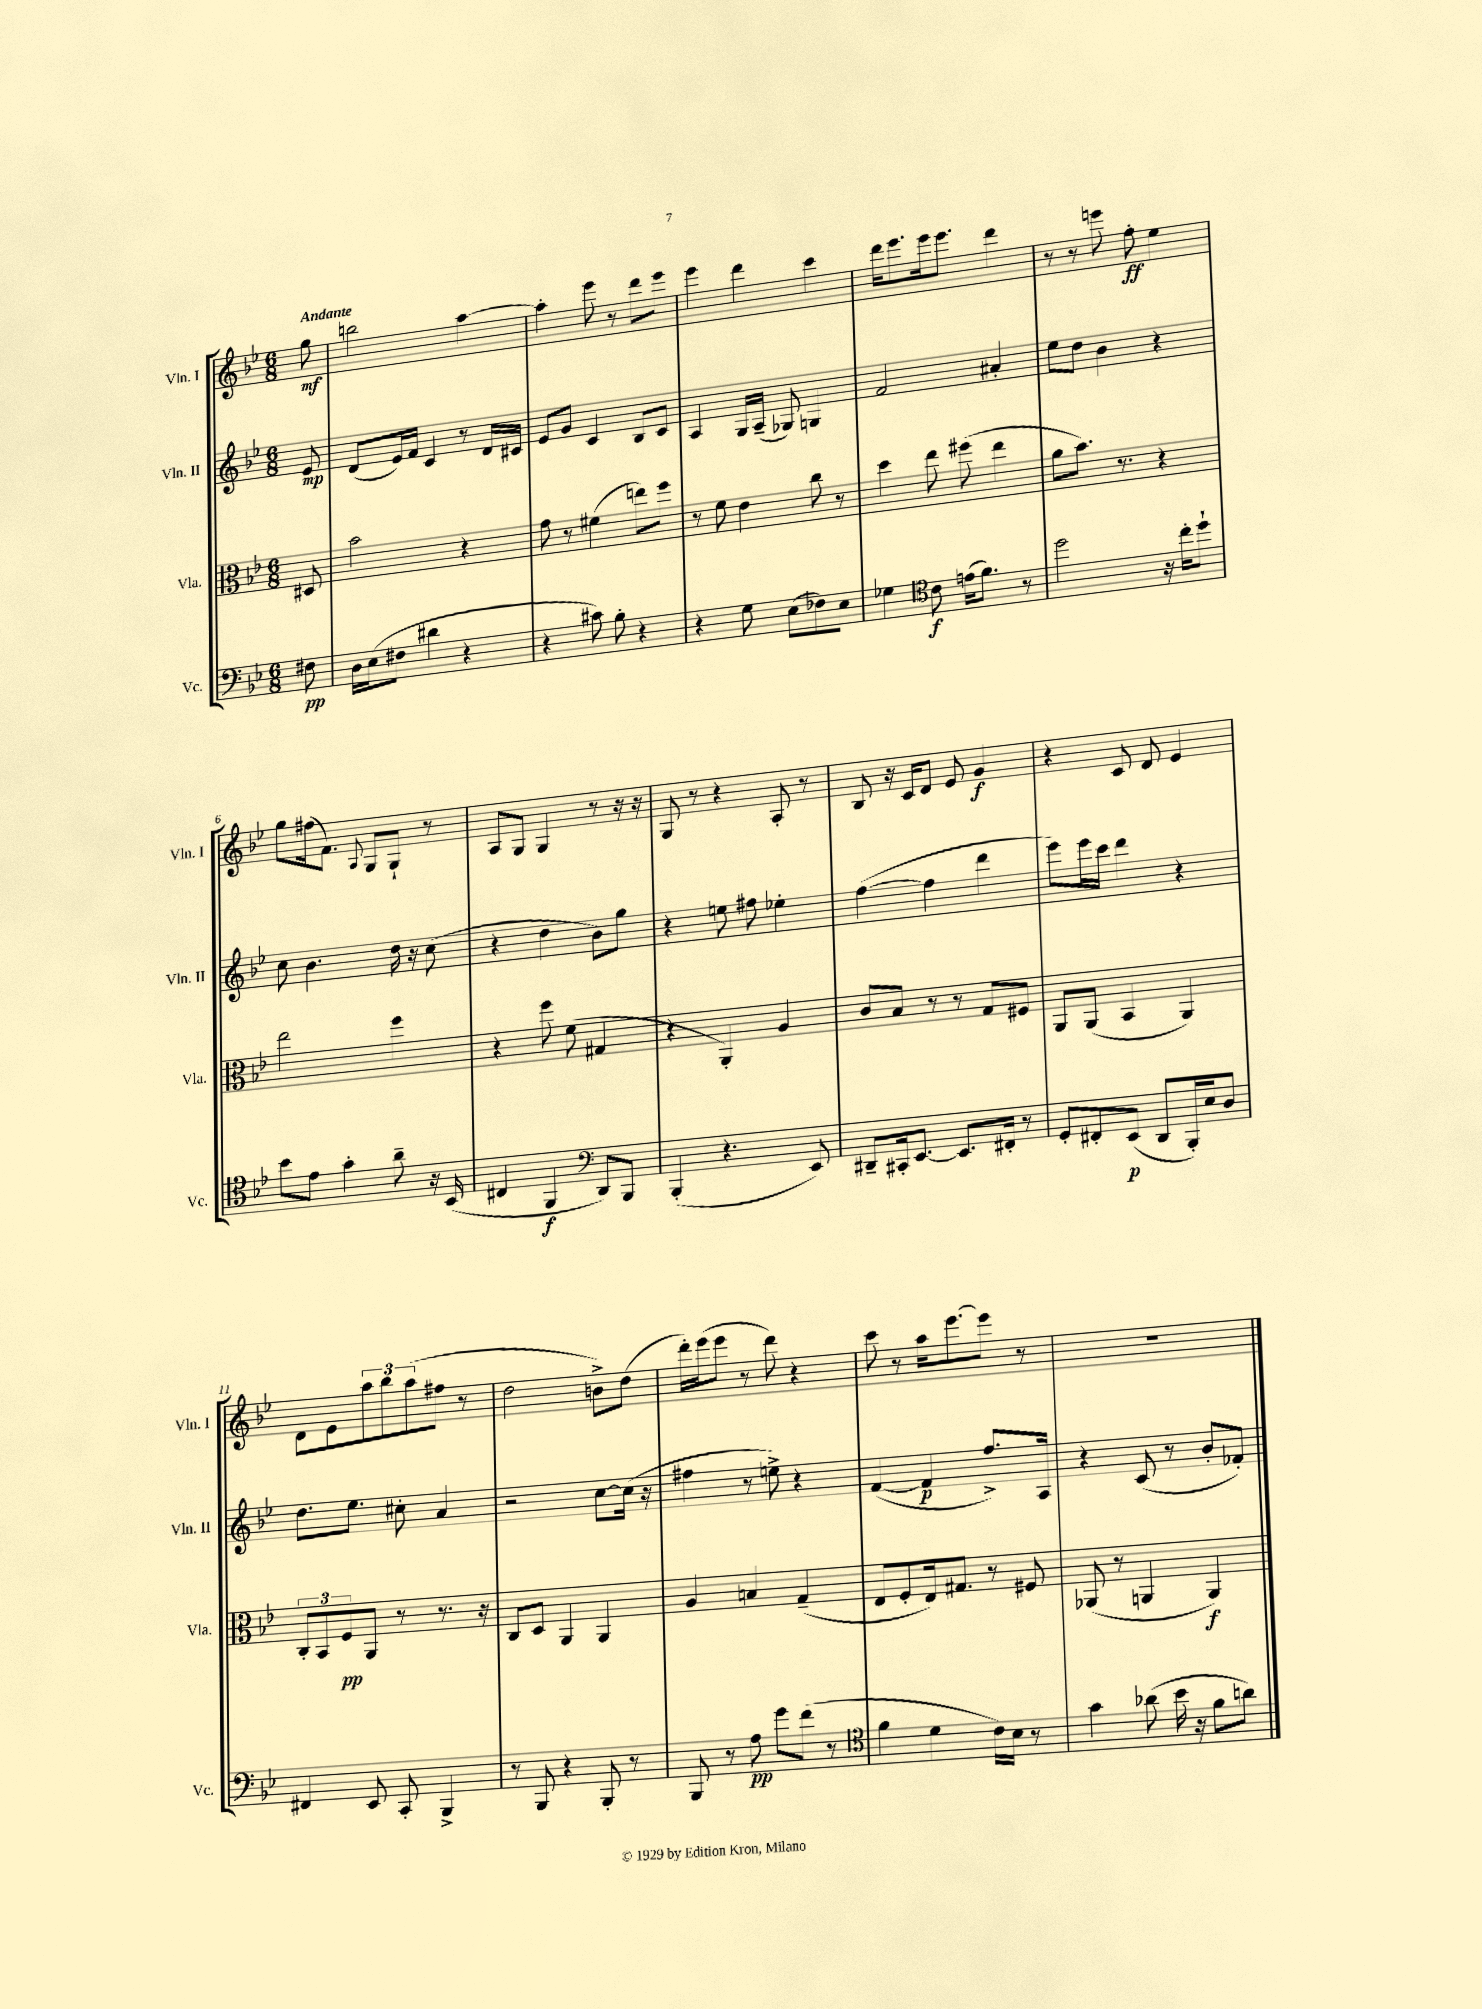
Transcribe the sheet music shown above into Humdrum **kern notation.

**kern	**dynam	**kern	**dynam	**kern	**dynam	**kern	**dynam
*part4	*part4	*part3	*part3	*part2	*part2	*part1	*part1
*staff4	*staff4	*staff3	*staff3	*staff2	*staff2	*staff1	*staff1
*I"Vc.	*	*I"Vla.	*	*I"Vln. II	*	*I"Vln. I	*
*I'Vc.	*	*I'Vla.	*	*I'Vln. II	*	*I'Vln. I	*
*clefF4	*	*clefC3	*	*clefG2	*	*clefG2	*
*k[b-e-]	*	*k[b-e-]	*	*k[b-e-]	*	*k[b-e-]	*
*M6/8	*	*M6/8	*	*M6/8	*	*M6/8	*
=	=	=	=	=	=	=	=
!	!	!	!	!	!	!LO:TX:a:B:t=Andante	!
8F#X\	pp	8D#X/	.	8e-/	mp	8gg\	mf
=1	=1	=1	=1	=1	=1	=1	=1
16D\LL	.	2b-\	.	(8d/L	.	2bbn\	.
(16E-\J	.	.	.	.	.	.	.
8F#X\J	.	.	.	16e-/L)	.	.	.
.	.	.	.	16f/JJ	.	.	.
4d#X\	.	.	.	4c/	.	.	.
4r	.	4r	.	8r	.	[4aa\	.
.	.	.	.	16d/LL	.	.	.
.	.	.	.	16c#X/JJ	.	.	.
=2	=2	=2	=2	=2	=2	=2	=2
4r	.	8g\	.	8e-/L	.	4aa'\]	.
.	.	8r	.	8g/J	.	.	.
8c#X\)	.	(4f#X\	.	4c/	.	8eee-\	.
8B-'\	.	.	.	.	.	8r	.
4r	.	8een\L)	.	8B-/L	.	8ddd\L	.
.	.	8ff\J	.	8c/J	.	8eee-\J	.
=3	=3	=3	=3	=3	=3	=3	=3
4r	.	8r	.	4A/	.	4eee-\	.
.	.	8f\	.	.	.	.	.
8G\	.	4e-\	.	16G/LL	.	4ddd\	.
.	.	.	.	(16A~/JJ	.	.	.
(8E-\L	.	.	.	8G-X/)	.	.	.
8F-X\)	.	8cc\	.	4Gn/	.	4ccc\	.
8E-\J	.	8r	.	.	.	.	.
=4	=4	=4	=4	=4	=4	=4	=4
4G-X\	.	4dd\	.	2f/	.	16ddd\KL	.
.	.	.	.	.	.	8.eee-\	.
*clefC4	*	*	*	*	*	*	*
8c\	f	8ee-\	.	.	.	16eee-\k	.
.	.	.	.	.	.	8.eee-\J	.
(16en\KL	.	(8ff#X\	.	.	.	.	.
8.f\J)	.	.	.	.	.	.	.
.	.	4ee-\	.	4a#X'/	.	4ddd\	.
8r	.	.	.	.	.	.	.
=5	=5	=5	=5	=5	=5	=5	=5
2dd\	.	8a\L	.	8ee-\L	.	8r	.
.	.	8.b-\J)	.	8dd\J	.	8r	.
.	.	.	.	4b-\	.	8eeen\	.
.	.	8.r	.	.	.	.	.
.	.	.	.	.	.	8ff'\	ff
16r	.	4r	.	4r	.	4ee-\	.
16cc'\KL	.	.	.	.	.	.	.
8dd`\J	.	.	.	.	.	.	.
!!LO:LB:g=z
=6	=6	=6	=6	=6	=6	=6	=6
8b-\L	.	2ee-\	.	8cc\	.	8gg\L	.
8e-\J	.	.	.	4.b-\	.	(16ff#X\k	.
.	.	.	.	.	.	8.f\J)	.
4g'\	.	.	.	.	.	.	.
.	.	.	.	.	.	8qqA/	.
.	.	.	.	.	.	8G/L	.
8a~\	.	4ff\	.	16dd\	.	8G`/J	.
.	.	.	.	16r	.	.	.
16r	.	.	.	(8cc\	.	8r	.
(16BB-/	.	.	.	.	.	.	.
=7	=7	=7	=7	=7	=7	=7	=7
4C#X/	.	4r	.	4r	.	8A/L	.
.	.	.	.	.	.	8G/J	.
4FF/	f	8ff\	.	4dd\	.	4G/	.
.	.	(8f\	.	.	.	.	.
*clefF4	*	*	*	*	*	*	*
8DD/L)	.	4G#X/	.	8b-\L)	.	8r	.
8BBB-/J	.	.	.	8gg\J	.	16r	.
.	.	.	.	.	.	16r	.
=8	=8	=8	=8	=8	=8	=8	=8
(4BBB-'/	.	4r	.	4r	.	8G/	.
.	.	.	.	.	.	8r	.
4.r	.	4AA'/)	.	8een\	.	4r	.
.	.	.	.	8ff#X\	.	.	.
.	.	4A/	.	4ee-X'\	.	8A'/	.
8EE-/)	.	.	.	.	.	8r	.
=9	=9	=9	=9	=9	=9	=9	=9
8DD#X~/L	.	8c/L	.	([4ff\	.	8B-/	.
16CC#X'/k	.	8B-/J	.	.	.	16r	.
[8.EE-/J	.	.	.	.	.	16c/KL	.
.	.	8r	.	4ff\]	.	8d/J	.
8.EE-/L]	.	8r	.	.	.	8e-/	.
.	.	8G/L	.	4ddd\	.	4g/	f
16FF#X'/Jk	.	.	.	.	.	.	.
8r	.	8F#X/J	.	.	.	.	.
=10	=10	=10	=10	=10	=10	=10	=10
8GG'/L	.	8AA/L	.	8eee-\L)	.	4r	.
8FF#X'/	.	(8AA/J	.	16eee-\L	.	.	.
.	.	.	.	16ccc\JJ	.	.	.
(8EE-/J	p	4BB-/	.	4ddd\	.	8c/	.
8DD/L	.	.	.	.	.	8d/	.
16BBB-'/L)	.	4AA/)	.	4r	.	4e-/	.
16E-/J	.	.	.	.	.	.	.
8D/J	.	.	.	.	.	.	.
!!LO:LB:g=z
=11	=11	=11	=11	=11	=11	=11	=11
4FF#X/	.	12C'/L	.	8.dd\L	.	8d\L	.
.	.	12BB-/	.	.	.	.	.
.	.	.	.	.	.	8e-\	.
.	.	12F/	pp	.	.	.	.
.	.	.	.	8.ee-\J	.	.	.
8EE-/	.	8AA/J	.	.	.	12aa\	.
.	.	.	.	.	.	12bb-\	.
8CC'/	.	8r	.	8cc#X'\	.	.	.
.	.	.	.	.	.	(12aa\	.
4BBB-^/	.	8.r	.	4a/	.	8ff#X\J	.
.	.	.	.	.	.	8r	.
.	.	16r	.	.	.	.	.
=12	=12	=12	=12	=12	=12	=12	=12
8r	.	8C/L	.	2r	.	2dd\	.
8BBB-/	.	8D/J	.	.	.	.	.
4r	.	4AA/	.	.	.	.	.
8BBB-'/	.	4AA/	.	[8cc\L	.	8bn^\L)	.
8r	.	.	.	(16cc\Jk]	.	(8dd\J	.
.	.	.	.	16r	.	.	.
=13	=13	=13	=13	=13	=13	=13	=13
8BBB-/	.	4A/	.	4ff#X\	.	16ddd'\LL)	.
.	.	.	.	.	.	(16eee-\J	.
8r	.	.	.	.	.	8eee-\J	.
8A\	pp	4Bn/	.	8r	.	8r	.
8g\L	.	.	.	8een^\)	.	8ddd\)	.
(8f\J	.	(4G~/	.	4r	.	4r	.
8r	.	.	.	.	.	.	.
=14	=14	=14	=14	=14	=14	=14	=14
*clefC4	*	*	*	*	*	*	*
4f\	.	8E-/L	.	([4f/	.	8ccc\	.
.	.	8F'/	.	.	.	8r	.
4d\	.	16E-/k)	.	4f/]	p	16aa\KL	.
.	.	8.G#X/J	.	.	.	[8.eee-\	.
16c\LL)	.	8r	.	8.ff^/L)	.	8eee-\J]	.
16B-\JJ	.	.	.	.	.	.	.
8r	.	8F#X/	.	.	.	8r	.
.	.	.	.	16A/Jk	.	.	.
=15	=15	=15	=15	=15	=15	=15	=15
4g\	.	(8AA-X/	.	4r	.	2.r	.
.	.	8r	.	.	.	.	.
(8a-X\	.	4AAn/	.	(8c/	.	.	.
16b-\	.	.	.	8r	.	.	.
16r	.	.	.	.	.	.	.
8f\L	.	4AA/)	f	8b-'/L	.	.	.
8an\J)	.	.	.	8f-X'/J)	.	.	.
==	==	==	==	==	==	==	==
*-	*-	*-	*-	*-	*-	*-	*-
